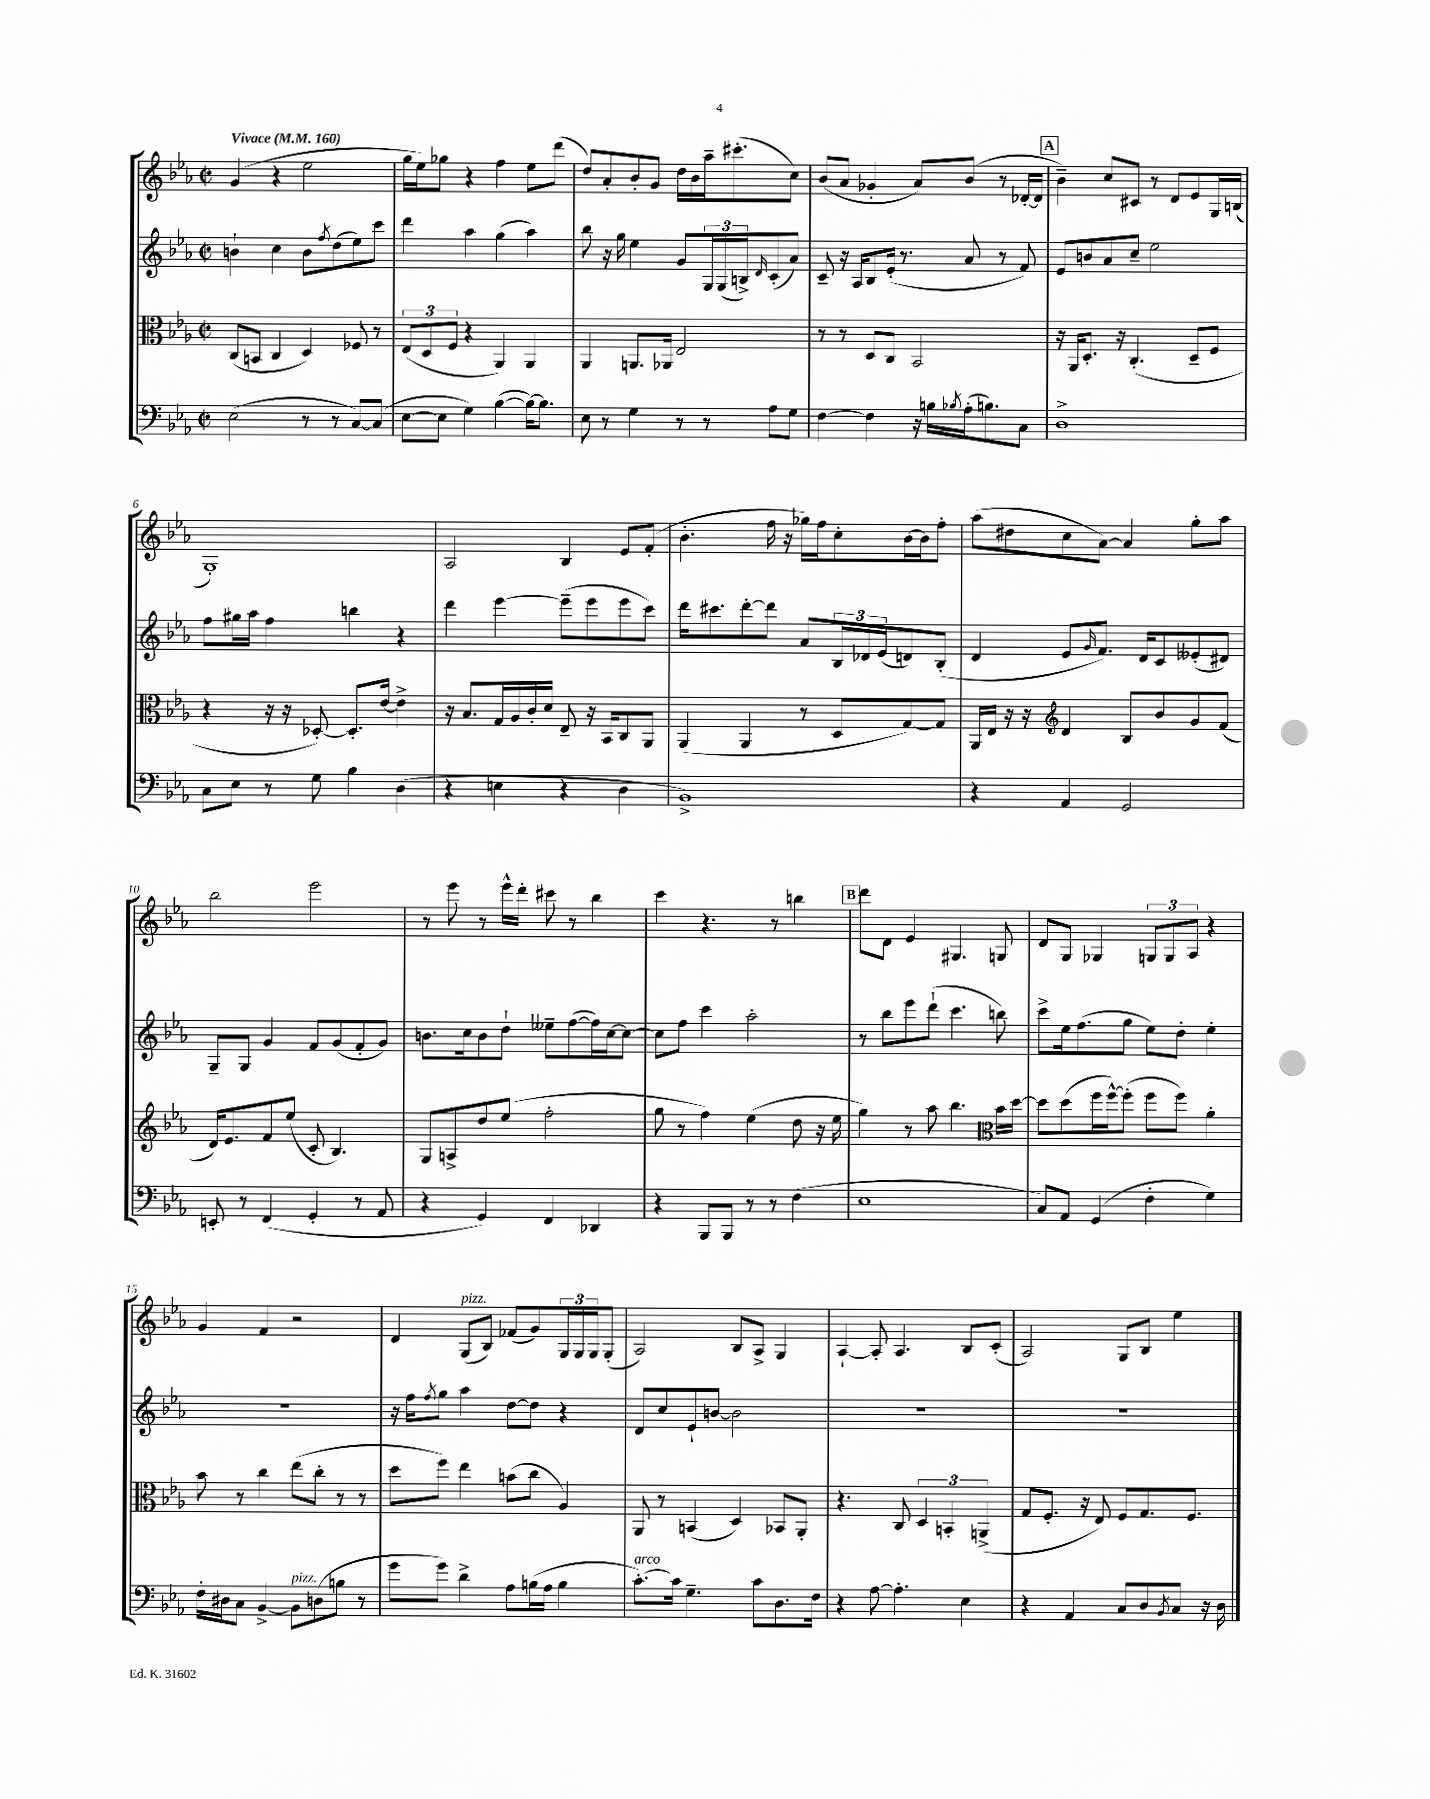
<<
\new StaffGroup <<
\new Staff = "s0" {
    \clef treble \key ees \major \defaultTimeSignature \time 2/2 \tempo "Vivace" 4 = 160
    g'4( r4 ees''2 |
    g''16 ees''16) ges''8 r4 f''4 ees''8 d'''8( |
    d''8) aes'8-. bes'8-. g'8 d''16 bes'16 aes''16-- cis'''8.-.( c''8) |
    bes'8( aes'8 ges'4-. aes'8) bes'8( r8 des'16~-. des'16 |
    \mark \markup { \box "A" } bes'4--) c''8 cis'8 r8 d'8 ees'8 g16 b16( |
    g1-.) |
    aes2 bes4 ees'8 f'8-.( |
    bes'4.-. f''16 r16 ges''16) f''16 c''8-. bes'16~ bes'16 f''8-. |
    aes''8( dis''8 c''8 aes'8~) aes'4 g''8-. aes''8 |
    bes''2 ees'''2 |
    r8 ees'''8 r8 ees'''16-^ d'''16-. cis'''8 r8 bes''4 |
    c'''4 r4. r8 b''4 |
    \mark \markup { \box "B" } d'''8 d'8 ees'4 gis4. g8 |
    d'8 g8 ges4 \tuplet 3/2 { g8 g8 aes8 } r4 |
    g'4 f'4 r2 |
    d'4 g8^\markup { \italic "pizz." }( bes8) fes'8( g'8) \tuplet 3/2 { g16 g16 g16 } g8-.( |
    aes2) bes8 aes8-> g4 |
    aes4~-! aes8-. aes4. bes8 c'8-.( |
    aes2) g8 bes8 ees''4 \bar "|." |
}
\new Staff = "s1" {
    \clef treble \key ees \major \defaultTimeSignature \time 2/2
    b'4-! c''4 b'8 \acciaccatura { f''8 } d''8( ees''8) c'''8 |
    d'''4 aes''4 g''4( aes''4) |
    bes''8 r16 g''16 ees''4 g'8 \tuplet 3/2 { g16 g16( b16->) } \grace { d'16 } c'8-.( aes'8) |
    c'8-- r16 aes16 bes8 ees'16-.( r8. aes'8 r8 f'8) |
    \mark \markup { \box "A" } ees'8 b'8 aes'8 c''8-- ees''2 |
    f''8 gis''16 aes''16 f''4 b''4 r4 |
    d'''4 ees'''4~ ees'''8--( ees'''8 ees'''8 c'''8) |
    d'''16 cis'''8. d'''8~-. d'''8 aes'8 \tuplet 3/2 { bes16 des'16 ees'16( } d'8) bes8-.( |
    d'4 ees'8 \grace { g'16 } f'8.) d'16 c'8 eeses'8-.( dis'8) |
    g8-- g8 g'4 f'8 g'8( f'8-. g'8) |
    b'8. c''16 b'8 d''8-! eeses''8-- f''8~( f''16) c''16~ c''8~ |
    c''8 f''8 c'''4 aes''2-. |
    \mark \markup { \box "B" } r8 bes''8 ees'''8 d'''8-!( c'''4. b''8) |
    c'''8-> ees''16 f''8.( g''8 ees''8) d''8-. ees''4-. |
    R1 |
    r16 f''16 \acciaccatura { f''8 } g''8 aes''4 d''8~ d''8 r4 |
    d'8 c''8 ees'8-! b'8~ b'2 |
    R1 |
    R1 \bar "|." |
}
\new Staff = "s2" {
    \clef alto \key ees \major \defaultTimeSignature \time 2/2
    c8( b,8 c4 d4) fes8 r8 |
    \tuplet 3/2 { ees8( d8 f8 } r4 aes,4) aes,4 |
    aes,4 a,8. aes,16 ees2 |
    r8 r8 d8 c8 bes,2 |
    \mark \markup { \box "A" } r16 aes,16 d8.-. r16 c4.-.( d8-- f8 |
    r4 r16 r16 des8~-.) des8.-. ees'16~ ees'4-> |
    r16 bes8. g16 aes16 c'16-. d'16 ees8-- r16 bes,16 c8 aes,8 |
    aes,4( aes,4 r8 d8 g8~) g8 |
    aes,16 ees16 r16 r16 \clef treble d'4 bes8 bes'8 g'8 f'8( |
    d'16) ees'8. f'8 ees''8( c'8-. bes4.) |
    g8 a8-> d''8 ees''8( f''2-. |
    g''8 r8 f''4) ees''4( d''8 r16 ees''16 |
    \mark \markup { \box "B" } g''4) r8 aes''8 bes''4. \clef alto bes'16 d''16~ |
    d''8 d''8( f''16 f''16~-^) f''8-.( f''8 f''8) aes'4-. |
    bes'8 r8 c''4 ees''8( c''8-. r8 r8 |
    d''8 f''8) ees''4 b'8( c''8 aes4) |
    aes,8 r8 b,4( d4) bes,8 aes,8-. |
    r4. c8 \tuplet 3/2 { d4 b,4-. a,4->( } |
    g8 f8.-. r16 ees8) f8 g8. f8. \bar "|." |
}
\new Staff = "s3" {
    \clef bass \key ees \major \defaultTimeSignature \time 2/2
    ees2( r8 r8 c8~) c8( |
    ees8~ ees8 g4) bes4~( bes16~) bes8. |
    ees8 r8 g4 r8 r8 aes8 g8 |
    f4~ f4 r16 b16 \acciaccatura { bes8 } aes16-.( b8.) c8 |
    \mark \markup { \box "A" } d1-> |
    c8 ees8 r8 g8 bes4 d4( |
    r4 e4 r4 d4 |
    bes,1->) |
    r4 aes,4 g,2 |
    e,8-. r8 f,4( g,4-. r8 aes,8 |
    r4 g,4) f,4 des,4 |
    r4 bes,,8 bes,,8 r8 r8 f4( |
    \mark \markup { \box "B" } ees1 |
    c8) aes,8 g,4( f4-. g4) |
    f16-. dis16 c8 bes,4~-> bes,8^\markup { \italic "pizz." } d8( b8 r8 |
    g'8 g'8) d'4-> aes8 b16( aes16 b4 |
    c'8.~-.^\markup { \italic "arco" }) c'16 g4.-- c'8 d8. f16 |
    r4 aes8~ aes4.-. ees4 |
    r4 aes,4 c8 d8 \acciaccatura { bes,8 } c8 r16 d16 \bar "|." |
}
>>
>>
